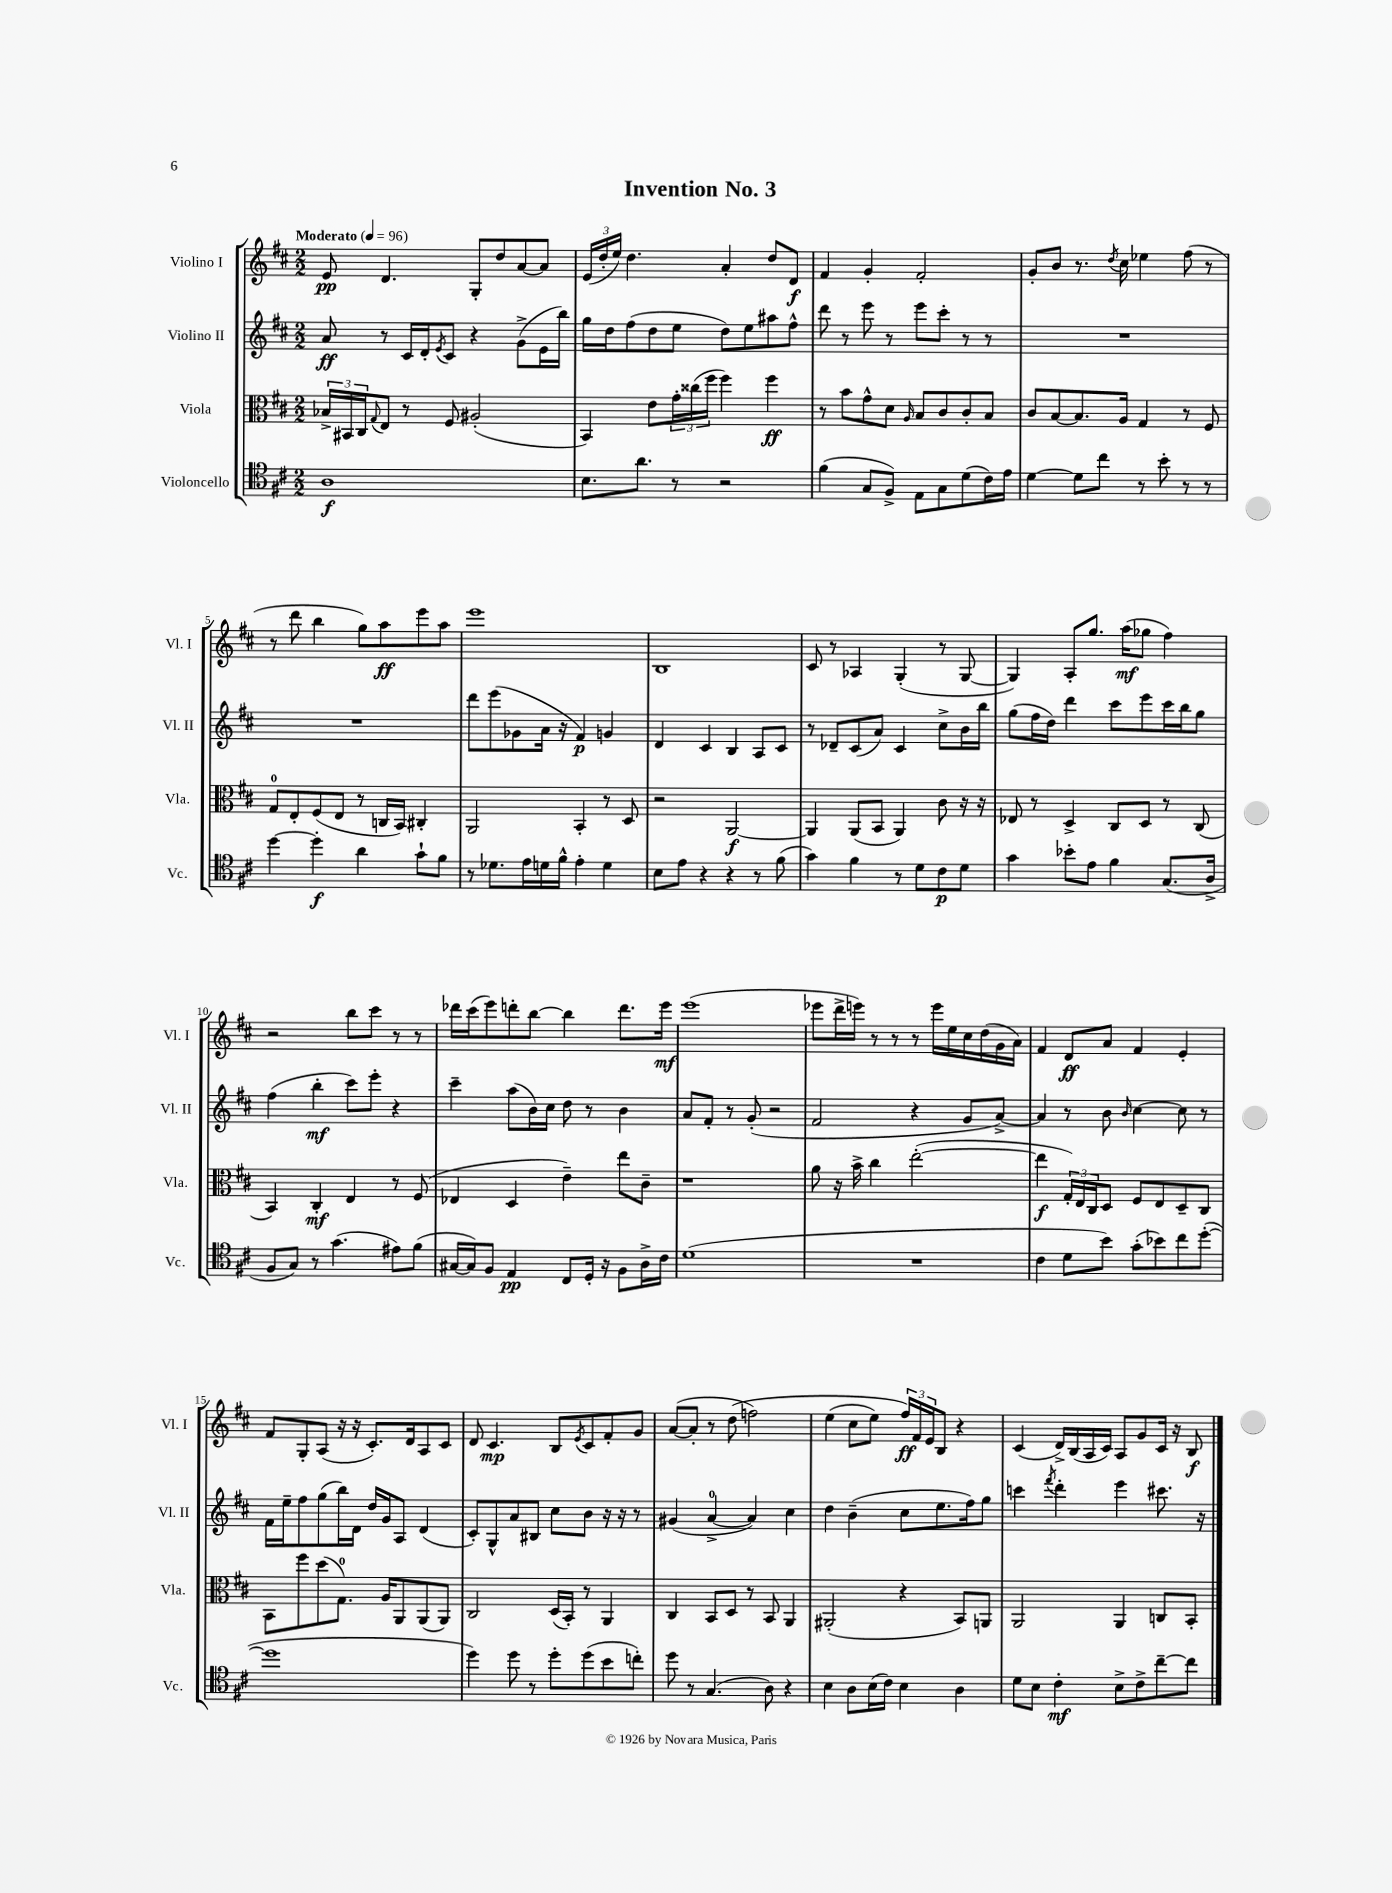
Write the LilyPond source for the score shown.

\header { title = "Invention No. 3" }
<<
\new StaffGroup <<
\new Staff = "s0" \with { instrumentName = "Violino I" shortInstrumentName = "Vl. I" } {
    \clef treble \key d \major \numericTimeSignature \time 2/2 \tempo "Moderato" 4 = 96
    e'8\pp d'4. g8-. d''8 a'8~ a'8 |
    \tuplet 3/2 { e'16( d''16-. e''16) } d''4. a'4-. d''8 d'8\f |
    fis'4 g'4-. fis'2-. |
    g'8-. b'8 r8. \acciaccatura { d''8 } cis''16 ees''4 fis''8( r8 |
    r8 d'''8 b''4 g''8) a''8\ff e'''8 a''8 |
    e'''1 |
    b1 |
    cis'8 r8 aes4 g4-.( r8 g8~ |
    g4) a8-. g''8. a''16\mf( ges''8 fis''4) |
    r2 b''8 cis'''8 r8 r8 |
    des'''16 cis'''16( e'''8) d'''8-. b''8~ b''4 d'''8. e'''16\mf |
    e'''1( |
    ees'''8 d'''16-> e'''16) r8 r8 r8 e'''16 e''16 cis''16 d''16( g'16 a'16) |
    fis'4 d'8\ff a'8 fis'4 e'4-. |
    fis'8 g8-. a8( r16 r16 cis'8.-.) d'16 a8 cis'8 |
    d'8 cis'4.\mp b8 \acciaccatura { e'8 } cis'8 fis'8-. g'8 |
    a'8~( a'8-. r8 d''8\( f''2) |
    e''4( cis''8 e''8) \tuplet 3/2 { fis''16\ff\) fis'16 e'16 } b8 r4 |
    cis'4( d'16->) b16( a16 cis'16) a8 g'8 cis'16 r16 b8\f \bar "|." |
}
\new Staff = "s1" \with { instrumentName = "Violino II" shortInstrumentName = "Vl. II" } {
    \clef treble \key d \major \numericTimeSignature \time 2/2
    a'8\ff r8 cis'16 d'16-. \acciaccatura { e'8 } cis'8 r4 g'8->( e'16 b''16) |
    g''16 d''16 fis''8( d''8 e''8 d''8) e''8 ais''8 fis''8-^ |
    d'''8 r8 e'''8 r8 e'''8 cis'''8-. r8 r8 |
    R1 |
    R1 |
    d'''8 e'''8( ges'8 a'16 r16 fis'4\p) g'4 |
    d'4 cis'4 b4 a8 cis'8 |
    r8 des'8-- cis'8( a'8) cis'4 cis''8-> b'16 b''16 |
    g''8( fis''16 d''16) d'''4 cis'''8 e'''8 cis'''16 b''16 g''8 |
    fis''4( b''4-.\mf cis'''8) e'''8-. r4 |
    cis'''4-- a''8( b'16) cis''16 d''8 r8 b'4 |
    a'8 fis'8-. r8 g'8-.( r2 |
    fis'2 r4 g'8 a'8~->) |
    a'4 r8 b'8 \grace { b'16 } cis''4~ cis''8 r8 |
    fis'16 e''16-- fis''8 g''8( b''16) d'16 d''16 g'16 a8 d'4( |
    cis'8-.) g8-^ a'8 bis8 cis''8 b'8 r16 r16 r8 |
    gis'4( a'4-0~-> a'4) cis''4 |
    d''4 b'4--( cis''8 e''8. fis''16) g''8 |
    c'''4 \acciaccatura { fis'''8 } d'''4-. e'''4 cis'''8. r16 \bar "|." |
}
\new Staff = "s2" \with { instrumentName = "Viola" shortInstrumentName = "Vla." } {
    \clef alto \key d \major \numericTimeSignature \time 2/2
    \tuplet 3/2 { bes16-> bis,16 cis16 } \appoggiatura { g8 } e8 r8 fis8 ais2-.( |
    b,4) e'8 \tuplet 3/2 { g'16-. cisis''16( fis''16 } fis''4) fis''4\ff |
    r8 b'8 g'8-^ d'8 \grace { a16 } b8 cis'8 cis'8-. b8 |
    cis'8 b8~ b8. a16 g4 r8 fis8 |
    g8-0 e8-. fis8( e8 r8 c16 b,16) cis4-. |
    a,2 b,4-. r8 d8 |
    r2 a,2~\f |
    a,4 a,8( b,8 a,4) cis'8 r16 r16 |
    ees8 r8 d4-> cis8 d8 r8 cis8( |
    b,4) cis4-.\mf e4 r8 fis8( |
    ees4 d4 e'4--) e''8 cis'8-- |
    r1 |
    a'8 r16 b'16-> cis''4 e''2~-.( |
    e''4\f \tuplet 3/2 { g16-.) e16 cis16 } d8 fis8 e8 d8-- cis8 |
    b,8 fis''8 d''8( g8.-0) a16 a,8 a,8( a,8) |
    cis2 d16( b,16-.) r8 a,4 |
    cis4 b,8 d8 r8 b,8 a,4 |
    ais,2-.( r4 b,8) a,8 |
    a,2 a,4 c8 b,8-. \bar "|." |
}
\new Staff = "s3" \with { instrumentName = "Violoncello" shortInstrumentName = "Vc." } {
    \clef tenor \key d \major \numericTimeSignature \time 2/2
    a1\f |
    b8. a'8. r8 r2 |
    fis'4( g8 fis8->) e8 g8 d'8( cis'16) e'16 |
    d'4~ d'8 cis''8 r8 b'8-. r8 r8 |
    d''4~ d''4-.\f a'4 g'8-! fis'8 |
    r8 des'8. e'16 d'16 fis'16-^ e'4-. d'4 |
    b8 e'8 r4 r4 r8 fis'8( |
    g'4) fis'4 r8 d'8 cis'8\p d'8 |
    g'4 bes'8-. e'8 fis'4 g8.( a16-> |
    fis8 g8) r8 g'4.( eis'8) fis'8( |
    gis16~ gis16) fis8 e4\pp cis8 d16-. r16 fis8 a16-> cis'16 |
    d'1( |
    R1 |
    cis'4 d'8 b'8) g'8-.( bes'8) cis''8 d''8~-.( |
    d''1 |
    d''4) d''8 r8 d''8-. d''8( b'8 c''8-.) |
    d''8 r8 g4.( a8) r4 |
    b4 a8 b16( cis'16) b4 a4 |
    d'8 b8 cis'4-.\mf b8-> cis'8-> cis''8~-- cis''8 \bar "|." |
}
>>
>>
